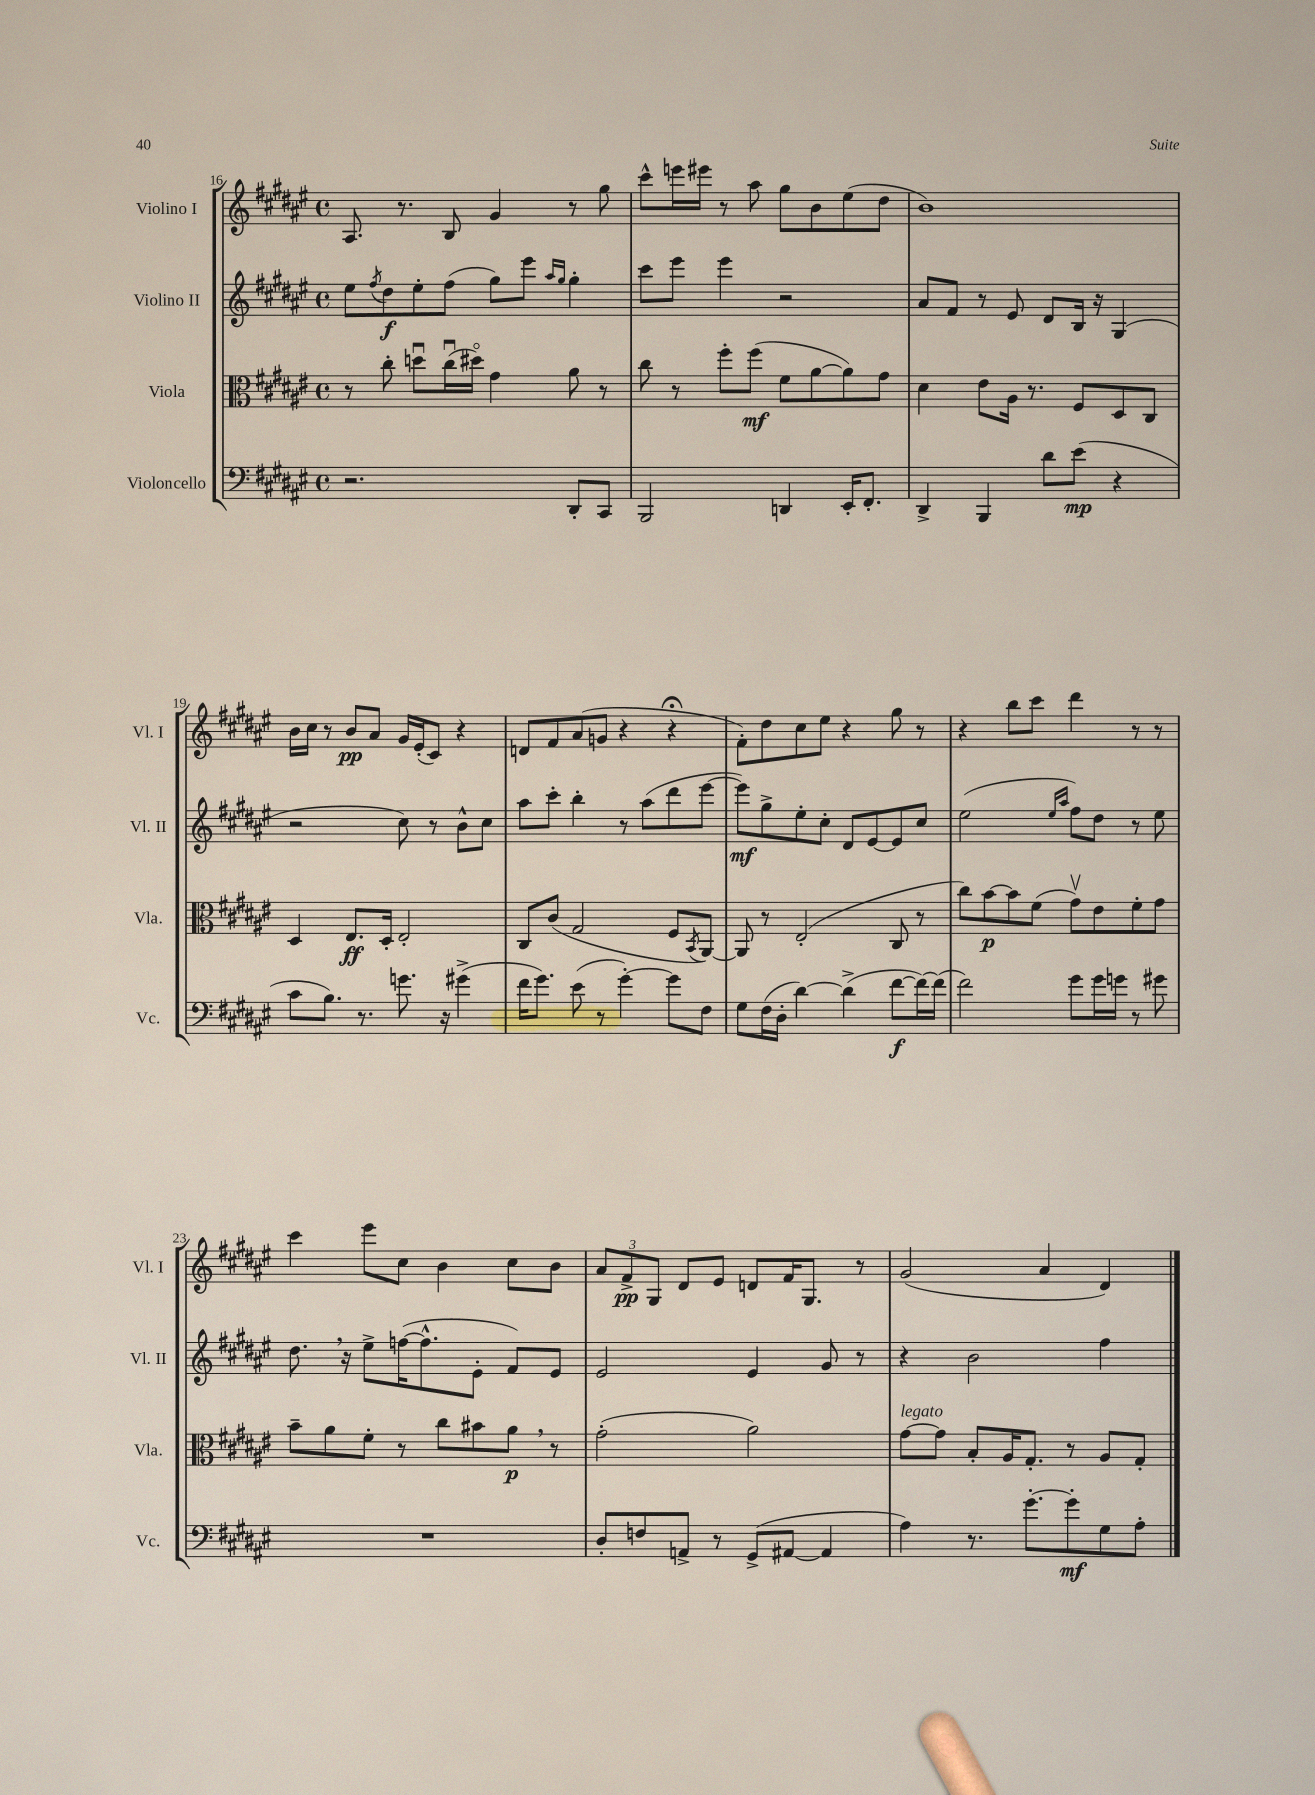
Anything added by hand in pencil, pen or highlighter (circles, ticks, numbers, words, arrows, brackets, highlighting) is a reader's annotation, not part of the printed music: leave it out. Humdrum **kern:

**kern	**kern	**kern	**kern
*staff4	*staff3	*staff2	*staff1
*clefF4	*clefC3	*clefG2	*clefG2
*k[f#c#g#d#a#e#]	*k[f#c#g#d#a#e#]	*k[f#c#g#d#a#e#]	*k[f#c#g#d#a#e#]
*M4/4	*M4/4	*M4/4	*M4/4
*met(c)	*met(c)	*met(c)	*met(c)
2.r	8r	8ee#	8.A#
.	.	8qff#	.
.	8cc#'	8dd#	.
.	.	.	8.r
.	8ddu	8ee#'	.
.	(16cc#u	(8ff#	8B
.	16dd#o)	.	.
.	4g#	8gg#)	4g#
.	.	8eee#	.
.	.	16qqaa#	.
.	.	16qqgg#	.
8DD#'	8a#	4gg#'	8r
8CC#	8r	.	8gg#
=	=	=	=
2BBB	8cc#	8ccc#	8ccc#^^
.	8r	8eee#	16eee
.	.	.	16eee#
.	8ff#'	4eee#	8r
.	(8ff#	.	8aa#
4DD	8f#	2r	8gg#
.	[8a#	.	8b
16EE#'	8a#])	.	(8ee#
8.FF#'	.	.	.
.	8g#	.	8dd#
=	=	=	=
4DD#^	4d#	8a#	1b)
.	.	8f#	.
4BBB	8e#	8r	.
.	16A#	8e#	.
.	8.r	.	.
8d#	.	8d#	.
(8e#	8F#	16B	.
.	.	16r	.
4r	8D#	(4G#	.
.	8C#	.	.
=	=	=	=
8c#	4D#	2r	16b
.	.	.	16cc#
8.B)	.	.	8r
.	8.E#	.	8b
8.r	.	.	.
.	.	.	8a#
.	16D#'	.	.
8.g	2E#'	8cc#)	16g#
.	.	.	(16e#'
.	.	8r	8c#)
16r	.	.	.
(4g#^	.	8b^^	4r
.	.	8cc#	.
=	=	=	=
16f#	8C#	8aa#	8d
8.g#)	.	.	.
.	(8c#	8ccc#'	8f#
(8e#	2G#	4bb'	(8a#
8r	.	.	8g
[4g#')	.	8r	4r
.	.	(8aa#	.
8g#]	8F#	8ddd#	4r;
.	8qBB	.	.
8F#	[8AA#)	[8eee#	.
=	=	=	=
8G#	8AA#]	8eee#])	8f#')
(16F#	8r	8gg#^	8dd#
16D#'	.	.	.
[4d#)	(2E#'	8ee#'	8cc#
.	.	8cc#'	8ee#
(4d#^]	.	8d#	4r
.	.	[8e#	.
[8f#	8C#	8e#]	8gg#
16f#_)	8r	8cc#	8r
(16f#]	.	.	.
=	=	=	=
2f#)	8cc#)	(2ee#	4r
.	[8b	.	.
.	8b]	.	8bb
.	(8f#	.	8ccc#
.	.	16qqee#	.
.	.	16qqaa#	.
8g#	8g#v)	8ff#)	4ddd#
16g#	8e#	8dd#	.
16g	.	.	.
8r	8f#'	8r	8r
8g#	8g#	8ee#	8r
=	=	=	=
1r	8b~	8.dd#	4ccc#
.	8a#	.	.
.	.	16r	.
.	8f#'	8ee#^	8eee#
.	8r	([16ff	8cc#
.	.	8.ff^^]	.
.	8cc#	.	4b
.	8b#	8e#'	.
.	8a#	8f#)	8cc#
.	8r	8e#	8b
=	=	=	=
8D#'	(2g#'	2e#	12a#
.	.	.	12f#^
8F	.	.	.
.	.	.	12G#
8AA^	.	.	8d#
8r	.	.	8e#
(8GG#^	2a#)	4e#	8d
[8AA#	.	.	16f#
.	.	.	8.G#
4AA#]	.	8g#	.
.	.	8r	8r
=	=	=	=
4A#)	[8g#	4r	(2g#
.	8g#]	.	.
8.r	8B'	2b	.
.	16A#	.	.
[8.g#'	8.G#'	.	.
.	.	.	4a#
8g#']	8r	.	.
8G#	8A#	4ff#	4d#)
8A#'	8G#'	.	.
==	==	==	==
*-	*-	*-	*-
